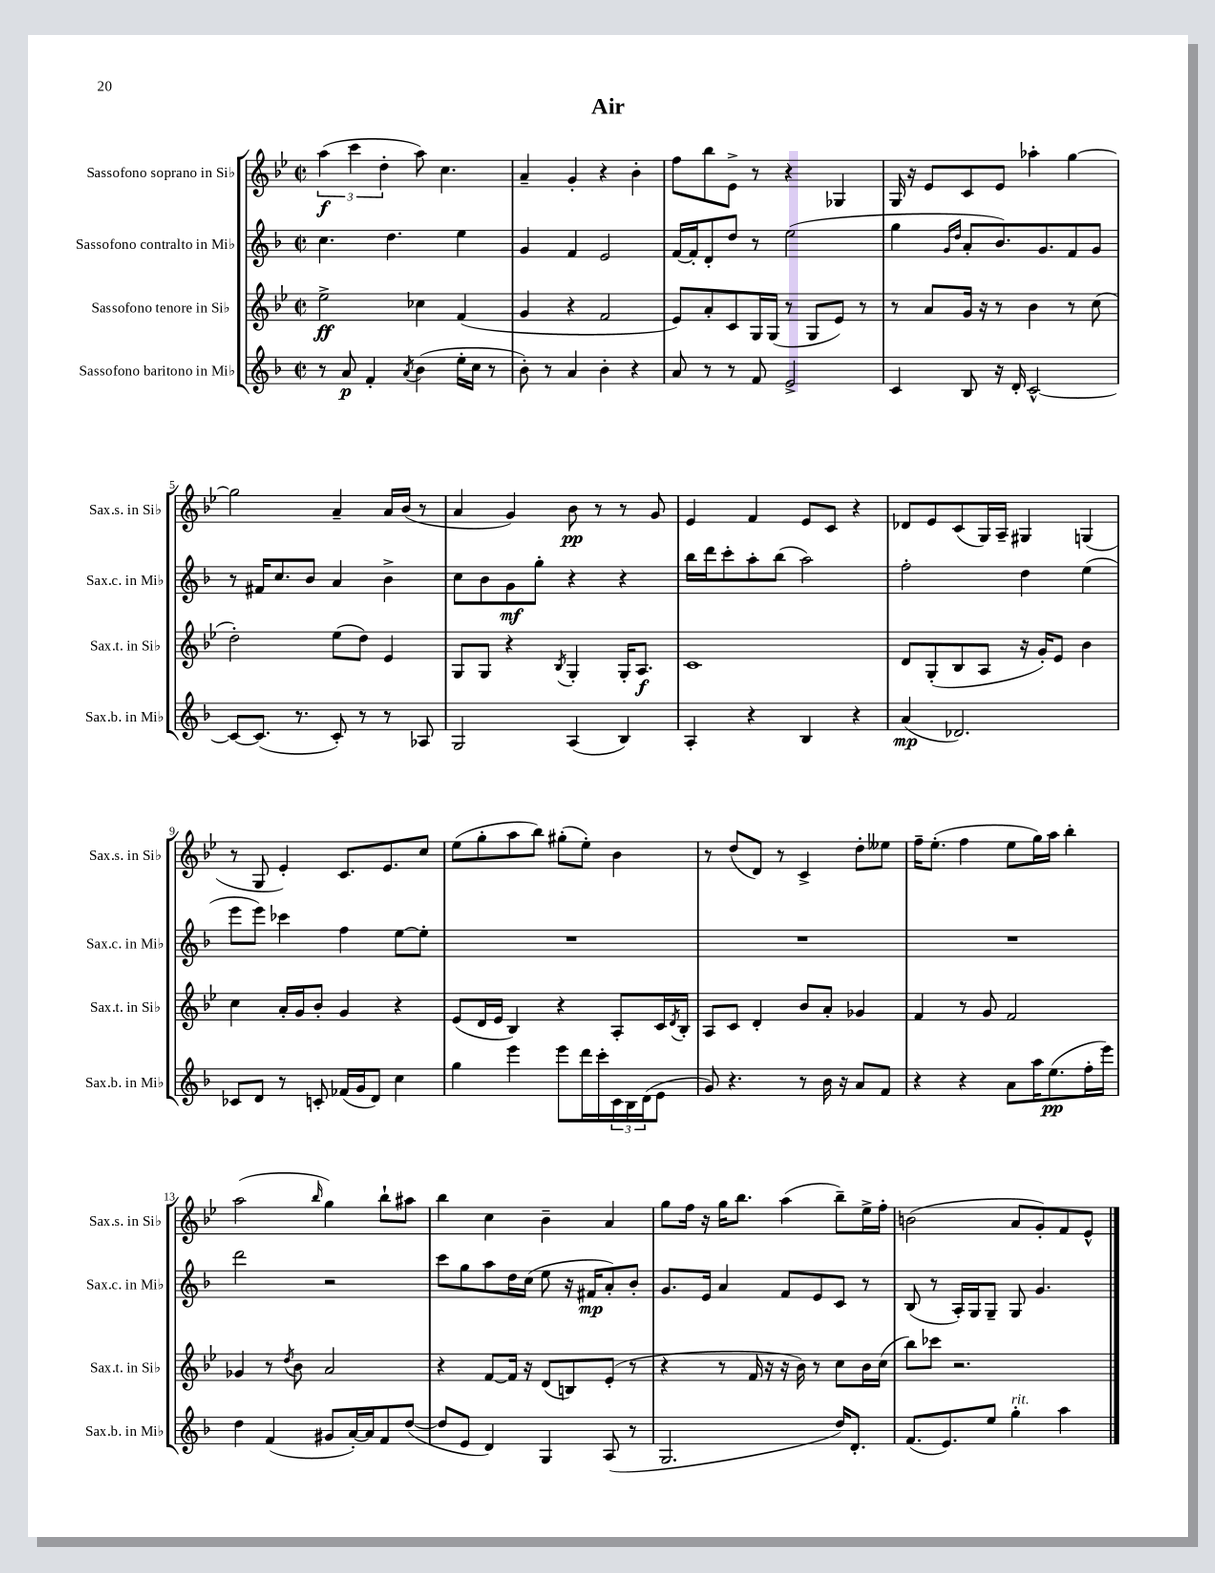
\header { title = "Air" }
<<
\new StaffGroup <<
\new Staff = "s0" \with { instrumentName = "Sassofono soprano in Sib" shortInstrumentName = "Sax.s. in Sib" } {
    \clef treble \key bes \major \defaultTimeSignature \time 2/2
    \tuplet 3/2 { a''4\f( c'''4 d''4-. } a''8) c''4. |
    a'4-- g'4-. r4 bes'4-. |
    f''8 bes''8 ees'8-> r8 r4 ges4 |
    g16 r16 ees'8 c'8 ees'8 aes''4-. g''4~ |
    g''2 a'4-- a'16 bes'16( r8 |
    a'4 g'4) bes'8\pp r8 r8 g'8 |
    ees'4 f'4 ees'8 c'8 r4 |
    des'8 ees'8 c'8( g16) a16-- gis4 g4( |
    r8 g8 ees'4-.) c'8. ees'8. c''8 |
    ees''8( g''8-. a''8 bes''8) gis''8-.( ees''8-.) bes'4 |
    r8 d''8( d'8) r8 c'4-> d''8-. eeses''8 |
    f''16-- ees''8.-.( f''4 ees''8 g''16) a''16 bes''4-. |
    a''2( \grace { bes''16 } g''4) bes''8-! ais''8 |
    bes''4 c''4 bes'4-- a'4 |
    g''8 f''16 r16 g''16 bes''8. a''4( bes''8--) ees''16-> f''16-. |
    b'2( a'8 g'8-.) f'8 ees'8-^ \bar "|." |
}
\new Staff = "s1" \with { instrumentName = "Sassofono contralto in Mib" shortInstrumentName = "Sax.c. in Mib" } {
    \clef treble \key f \major \defaultTimeSignature \time 2/2
    c''4. d''4. e''4 |
    g'4 f'4 e'2 |
    f'16~ f'16-. d'8-. d''8 r8 e''2( |
    g''4 \grace { g'16 d''16 } a'8-. bes'8.) g'8. f'8 g'8 |
    r8 fis'16 c''8. bes'8 a'4 bes'4-> |
    c''8 bes'8 g'8\mf g''8-. r4 r4 |
    bes''16 d'''16 c'''8-. a''8-. bes''8( a''2) |
    f''2-. d''4 e''4( |
    e'''8 e'''8) ces'''4 f''4 e''8~ e''8-. |
    R1 |
    R1 |
    R1 |
    d'''2 r2 |
    c'''8 g''8 a''8 d''16 c''16( e''8 r16 fis'16\mp a'8-.) bes'8-. |
    g'8. e'16 a'4 f'8 e'8 c'8 r8 |
    bes8( r8 a16-.) g16 g8-- g8 g'4. \bar "|." |
}
\new Staff = "s2" \with { instrumentName = "Sassofono tenore in Sib" shortInstrumentName = "Sax.t. in Sib" } {
    \clef treble \key bes \major \defaultTimeSignature \time 2/2
    ees''2->\ff ces''4 f'4( |
    g'4 r4 f'2 |
    ees'8) a'8-. c'8 g16 g16( r8 g8 ees'8) r8 |
    r8 a'8 g'16 r16 r8 bes'4 r8 c''8( |
    d''2-.) ees''8( d''8) ees'4 |
    g8 g8 r4 \acciaccatura { bes8 } g4-. g16-. a8.\f |
    c'1 |
    d'8 g8-.( bes8 a8 r16 g'16-.) ees'8 bes'4 |
    c''4 a'16-. g'16 bes'8-. g'4 r4 |
    ees'8( d'16 ees'16 bes4) r4 a8-. c'16 \acciaccatura { d'8 } bes16-. |
    a8 c'8 d'4-. bes'8 a'8-. ges'4 |
    f'4 r8 g'8 f'2 |
    ges'4 r8 \acciaccatura { d''8 } bes'8 a'2 |
    r4 f'8~ f'16 r16 d'8( b8) ees'8-.( r8 |
    r4 r8 f'16 r16 r16 bes'16) r8 c''8 bes'16 c''16( |
    bes''8) ces'''8 r2. \bar "|." |
}
\new Staff = "s3" \with { instrumentName = "Sassofono baritono in Mib" shortInstrumentName = "Sax.b. in Mib" } {
    \clef treble \key f \major \defaultTimeSignature \time 2/2
    r8 a'8\p f'4-. \acciaccatura { a'8 } bes'4( e''16-. c''16 r8 |
    bes'8-.) r8 a'4 bes'4-. r4 |
    a'8 r8 r8 f'8 e'2-> |
    c'4 bes8 r16 d'16-. c'2~-^ |
    c'8~ c'8.( r8. c'8-.) r8 r8 aes8 |
    g2 a4( bes4) |
    a4-. r4 bes4 r4 |
    a'4\mp( des'2.) |
    ces'8 d'8 r8 c'8-. fes'16( g'16 d'8) c''4 |
    g''4 e'''4 e'''8 d'''16 c'''16-. \tuplet 3/2 { c'16 bes16 d'16( } e'8 |
    g'8) r4. r8 bes'16 r16 a'8 f'8 |
    r4 r4 a'8 a''16 e''8.\pp( f''16-. e'''16) |
    d''4 f'4( gis'8 a'16~-.) a'16 f'8 d''8~( |
    d''8 e'8 d'4) g4 a8( r8 |
    g2. d''16) d'8.-. |
    f'8.( e'8.) e''8 g''4-.^\markup { \italic "rit." } a''4 \bar "|." |
}
>>
>>
